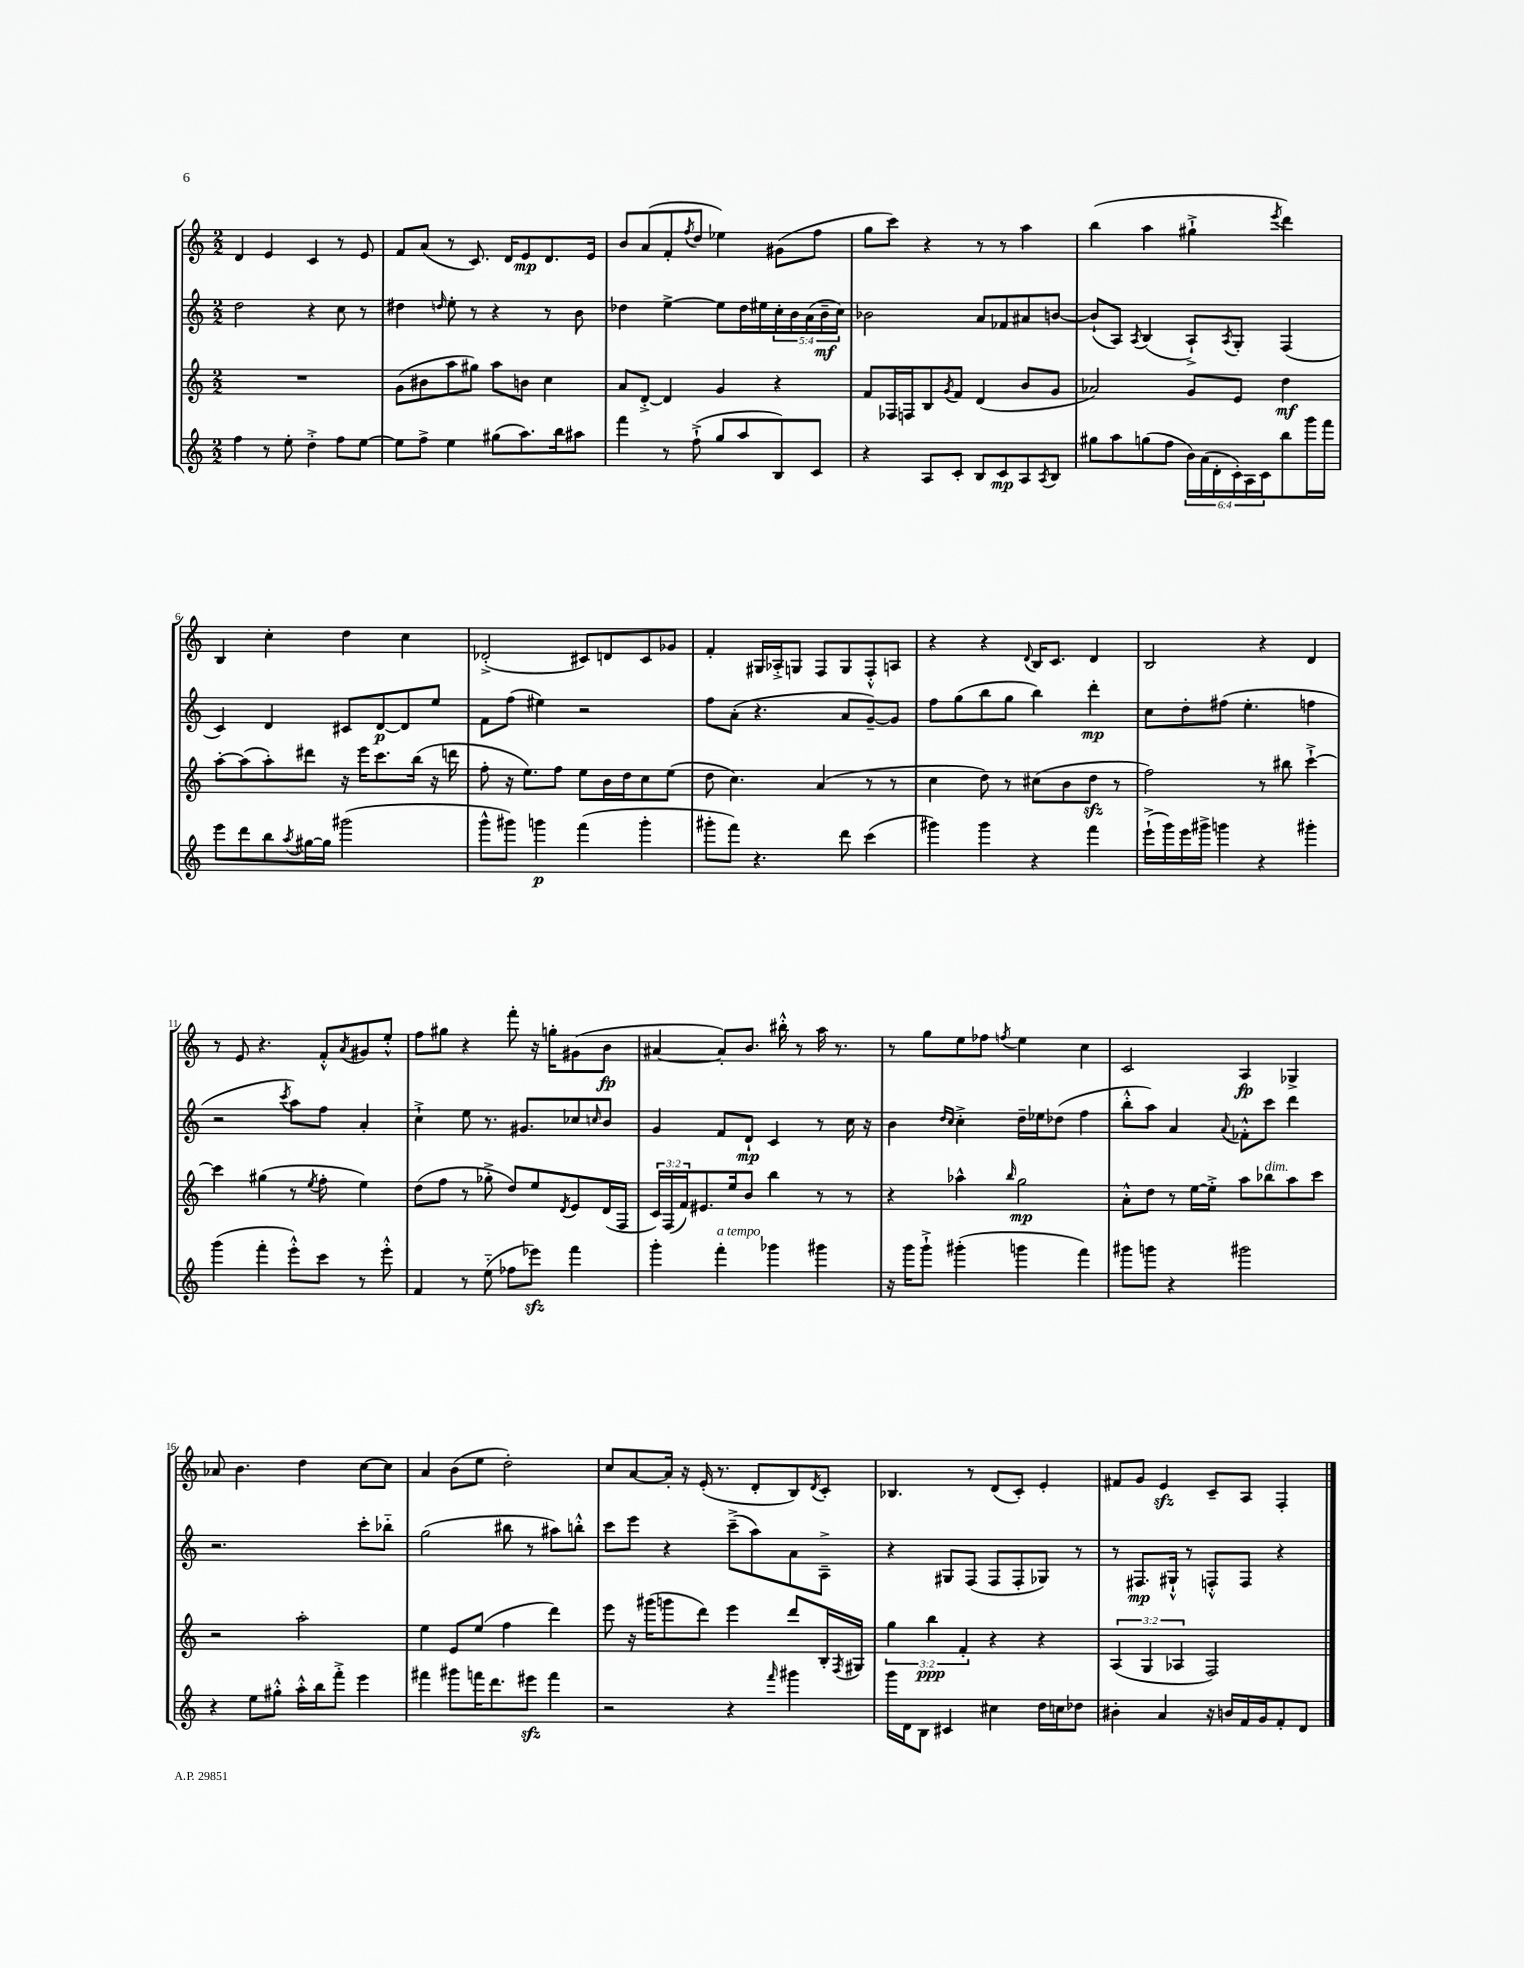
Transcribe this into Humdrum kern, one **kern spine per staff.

**kern	**kern	**kern	**kern
*staff4	*staff3	*staff2	*staff1
*clefG2	*clefG2	*clefG2	*clefG2
*k[]	*k[]	*k[]	*k[]
*M2/2	*M2/2	*M2/2	*M2/2
4ff\	1r	2dd\	4d/
8r	.	.	4e/
8ee'\	.	.	.
4dd'^\	.	4r	4c/
8ff\L	.	8cc\	8r
[8ee\J	.	8r	8e/
=	=	=	=
8ee\]L	(8g\L	4dd#\	8f/L
8ff^\J	8b#\	.	(8a/J
.	.	16qqdd/	.
4ee\	8aa\	8ee'\	8r
.	8gg#\J)	8r	8.c/)
(8gg#\L	8aa\L	4r	.
.	.	.	16d/LK
8.aa\)	8b\J	.	8e/
.	4cc\	8r	8.d/
16bb\k	.	.	.
8aa#\J	.	8b\	.
.	.	.	16e/Jk
=	=	=	=
4fff\	8a/L	4dd-\	8b/L
.	[8d'^/J	.	(8a/
8r	4d/]	[4ee^\	8f'/
.	.	.	8qff/
(8ff`^\	.	.	8dd/J
8gg/L	4g/	8ee\]L	4ee-\)
8aa/	.	16dd-\L	.
.	.	16ee#\	.
8B/)	4r	20cc'\	(8g#\L
.	.	20b\	.
.	.	(20a\	.
8c/J	.	.	8ff\J
.	.	20b~\	.
.	.	20cc\JJ)	.
=	=	=	=
4r	8f/L	2b-\	8gg\L
.	16F-/L	.	8ccc\J)
.	16F/J	.	.
8A/L	8B/	.	4r
.	8qg/	.	.
8c'/J	8f/J	.	.
8B/L	(4d/	8a/L	8r
8c/	.	8f-/	8r
8A/	8b/L	8a#/	4aa\
8qA/	.	.	.
8B/J	8g/J	[8b/J	.
=	=	=	=
8gg#\L	2a-/)	(8b`/]L	(4bb\
8aa\	.	8A/J)	.
.	.	8qA/	.
(8gg\	.	(4B/	4aa\
8ff\J	.	.	.
24b\LL)	8g/L	8A`^/L)	4gg#`^\
(24a\	.	.	.
24d'\	.	.	.
.	.	8qA/	.
24c'\)	8e/J	8G'/J	.
24A\	.	.	.
24c\J	.	.	.
.	.	.	8qeee/
8bb\	4dd\	(4F/	4ddd\)
16ggg\L	.	.	.
16fff\JJ	.	.	.
=	=	=	=
8eee\L	[8aa'\L	4c/)	4B/
8ddd\	(8aa\]	.	.
8bb\	8aa'\)	4d/	4cc'\
8qaa/	.	.	.
[16gg#\L	8ddd#\J	.	.
16gg#\]JJ	.	.	.
(2ggg#\	16r	8c#/L	4dd\
.	16eee\LK	.	.
.	8.ccc\	[8d/	.
.	.	8d/]	4cc\
.	(16bb\Jk	.	.
.	16r	8ee/J	.
.	16ddd\	.	.
=	=	=	=
8ggg^^\L	8ff'\	8f\L	(2d-'^/
8ggg#\J)	16r	(8ff\J	.
.	8.ee\L)	.	.
4ggg\	.	4ee#\)	.
.	8ff\J	.	.
(4fff\	8ee\L	2r	8c#/L)
.	16b\L	.	8d/
.	16dd\J	.	.
4ggg'\	8cc\	.	8c#/
.	(8ee\J	.	8g-/J
=	=	=	=
8ggg#'\L	8dd\	8ff\L	4f'/
8fff\J)	4.cc\)	(8a'\J	.
4.r	.	4.r	16G#/LL
.	.	.	16A-'^/J
.	.	.	8G/J
.	(4a/	.	8F/L
8ddd\	.	8a/L	8G/
(4ccc\	8r	[8g~/)	8F'^^/
.	8r	8g/]J	8A/J
=	=	=	=
4ggg#\)	4cc\	8ff\L	4r
.	.	(8gg\	.
4ggg#\	8dd\)	8bb\	4r
.	8r	8gg\J	.
.	.	.	8qqd/
4r	(8cc#\L	4bb\)	16B/LK
.	.	.	8.c/J
.	8b\	.	.
4fff\	8dd\J	4ddd'\	4d/
.	8r	.	.
=	=	=	=
(16eee`^\LL	2ff\)	8cc\L	2B/
16ggg\)	.	.	.
16eee\	.	8dd'\	.
16ggg#^\JJ	.	.	.
4ggg\	.	(8ff#\J	.
.	.	4.ee'\	.
4r	8r	.	4r
.	8bb#\	.	.
4ggg#'\	[4ccc`^\	4ff\	4d/
=	=	=	=
(4ggg\	4ccc\]	2r	8r
.	.	.	8e/
4fff'\	(4gg#\	.	4.r
.	.	8qccc/	.
8eee'^^\L)	8r	8aa\L)	.
.	8qee/	.	.
8ccc\J	8ff'\	8ff\J	8f'^^/L
.	.	.	8qa/
8r	4ee\)	4a'/	8g#/
8eee'^^\	.	.	8ee'^^/J
=	=	=	=
4f/	(8dd\L	4cc`^\	8ff\L
.	8ff\J	.	8gg#\J
8r	8r	8ee\	4r
(8ee'~\	8gg-'^\	8.r	.
8ff-\L	8dd/L)	.	8fff'\
.	.	8.g#/L	.
8eee-\J)	8ee/	.	16r
.	.	.	16gg'\LK
.	8qd/	.	.
4fff\	8e/	8cc-/	(8g#\
.	.	16qqcc/	.
.	(16d/L	8b/J	8b\J
.	16F/JJ	.	.
=	=	=	=
4ggg'\	24c/LL)	4g/	[4a#/
.	(24F/	.	.
.	24f/J)	.	.
.	8.e#/	.	.
4fff'\	.	8f/L	8a#'/]L)
.	16ee/k	.	.
.	8b/J	8d`/J	8.b/J
4ggg-\	4bb\	4c/	.
.	.	.	16bb#'^^\
.	.	.	8r
4ggg#\	8r	8r	16aa\
.	.	.	8.r
.	8r	16cc\	.
.	.	16r	.
=	=	=	=
16r	4r	4b\	8r
16ggg\LK	.	.	.
8ggg`^\J	.	.	8gg\L
.	.	16qqdd/LL	.
.	.	16qqcc/JJ	.
(4ggg#'\	4aa-^^\	4cc'^\	8ee\
.	.	.	8ff-\J
.	16qqbb/	.	8qff/
4ggg\	2gg\	16dd~\LL	4ee\
.	.	16ee-\J	.
.	.	(8dd-\J	.
4fff\)	.	4ff\	4cc\
=	=	=	=
8ggg#\L	8a'^^\L	8bb'^^\L	2c/
8ggg\J	8dd\J	8aa\J)	.
4r	8r	4a/	.
.	[16ee\LL	.	.
.	16ee'^\]JJ	.	.
.	.	8qqa/	.
2ggg#\	8aa\L	8f-'^^\L	4A/
.	8bb-\	8ccc\J	.
.	8aa\	4ddd\	4G-^/
.	8ccc\J	.	.
=	=	=	=
4r	2r	2.r	8a-/
.	.	.	4.b\
8ee\L	.	.	.
8gg#'^^\J	.	.	.
16aa'^^\LL	2aa'\	.	4dd\
16bb\J	.	.	.
8fff'^\J	.	.	.
4eee\	.	8ccc'\L	[8cc\L
.	.	8bb-'~\J	8cc\]J
=	=	=	=
4fff#\	4ee\	(2gg\	4a/
8ggg#\L	8e/L	.	(8b\L
16fff\K	(8ee/J	.	8ee\J
8.ddd\	.	.	.
.	4ff\	8bb#\	2dd'\)
8eee#\J	.	8r	.
4fff\	4ddd\)	8aa#\L)	.
.	.	8bb'^^\J	.
=	=	=	=
2r	8eee\	8ccc\L	8cc/L
.	16r	8eee\J	[8a/
.	(16ggg#\LK	.	.
.	8ggg\	4r	16a'/]Jk
.	.	.	16r
.	8ddd\J)	.	(16e'/
.	.	.	8.r
4r	4eee\	(8ccc~^\L	.
.	.	8aa\)	8d'/L
16qqfff/	.	.	.
4ggg#\	8ddd/L	8a\	8B/)
.	.	.	8qd/
.	16B'/L	8A~^\J	8c'/J
.	8qF/	.	.
.	16G#/JJ	.	.
=	=	=	=
16ggg\LL	6gg\	4r	4.B-/
16d\J	.	.	.
8B\J	.	.	.
.	6bb\	.	.
4c#/	.	8G#/L	.
.	6f'/	.	.
.	.	(8F/J	8r
4cc#\	4r	8F/L	(8d/L
.	.	8F'/	8c'/J)
16dd\LL	4r	8G-/J)	4e'/
16cc\J	.	.	.
8dd-\J	.	8r	.
=	=	=	=
4b#'\	(6A/	8r	8f#/L
.	.	8.F#/L	8g/J
.	6G/	.	.
4a/	.	.	4e/
.	.	16G#`^^/Jk	.
.	6A-/	.	.
.	.	8r	.
16r	2F/)	8F'^^/L	8c~/L
16b/LL	.	.	.
16f/	.	8F/J	8A/J
16g/J	.	.	.
8f'/	.	4r	4F'/
8d/J	.	.	.
==	==	==	==
*-	*-	*-	*-
